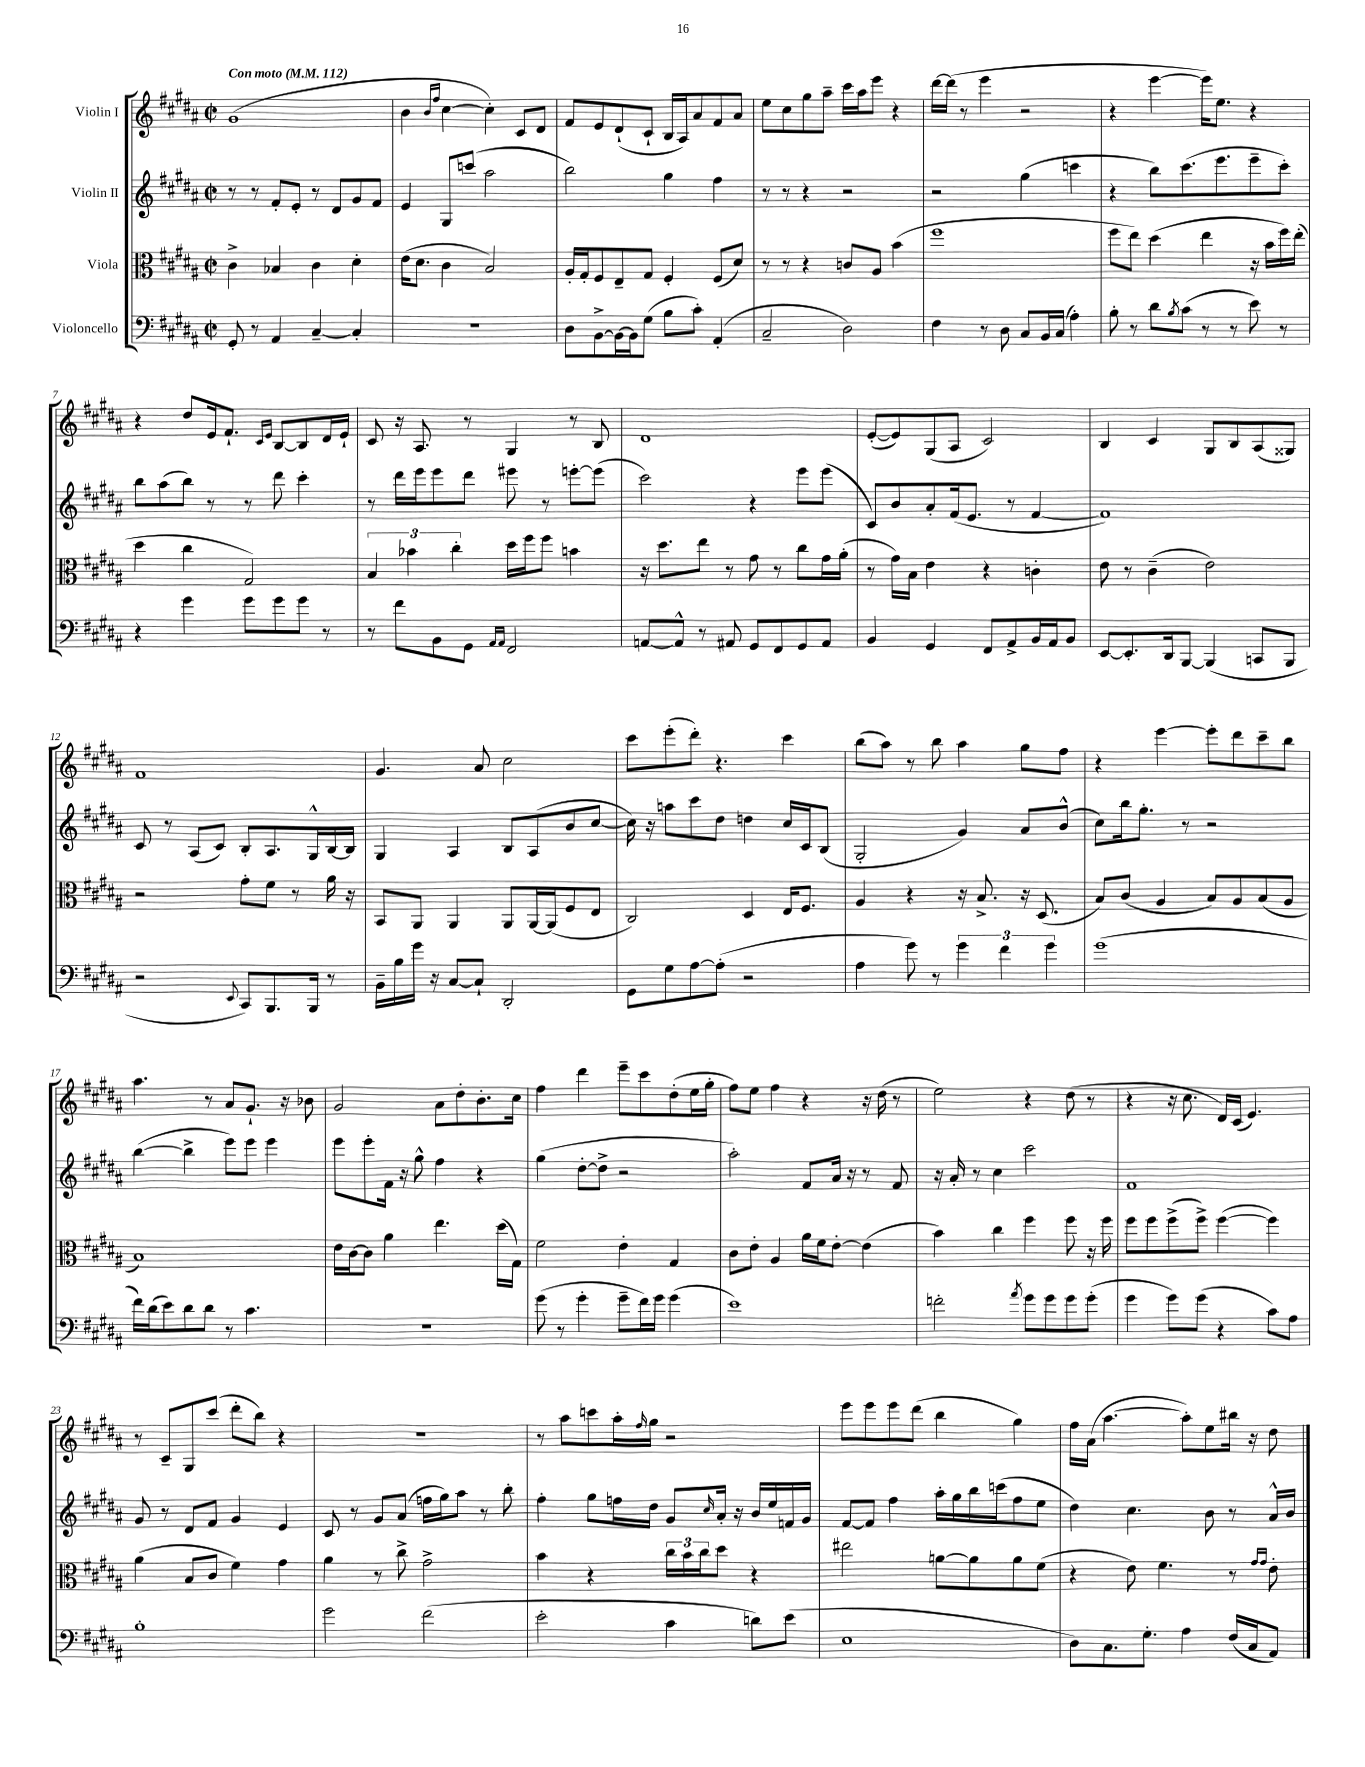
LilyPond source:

<<
\new StaffGroup <<
\new Staff = "s0" \with { instrumentName = "Violin I" } {
    \clef treble \key b \major \defaultTimeSignature \time 2/2 \tempo "Con moto" 4 = 112
    gis'1( |
    b'4 \grace { b'16 fis''16 } cis''4~ cis''4-.) cis'8 dis'8 |
    fis'8 e'8 dis'8-!( cis'8-! b16 ais16) ais'8 fis'8 ais'8 |
    e''8 cis''8 gis''8 ais''8-- cis'''16 ais''16 e'''8 r4 |
    dis'''16~ dis'''16( r8 e'''4 r2 |
    r4 e'''4~ e'''16) e''8. r4 |
    r4 dis''8 e'16 fis'8.-! \grace { cis'16 e'16 } b8~ b8 dis'16 e'16-! |
    cis'8 r16 ais8. r8 gis4 r8 b8 |
    dis'1 |
    e'8~-.( e'8) gis8( ais8 cis'2) |
    b4 cis'4 gis8 b8 ais8( gisis8) |
    fis'1 |
    gis'4. ais'8 cis''2 |
    cis'''8 e'''8-.( dis'''8-.) r4. cis'''4 |
    b''8( ais''8) r8 b''8 ais''4 gis''8 fis''8 |
    r4 e'''4~ e'''8-. dis'''8 cis'''8-- b''8 |
    ais''4. r8 ais'8 gis'8.-! r16 bes'8 |
    gis'2 ais'8 dis''8-. b'8.-. cis''16 |
    fis''4 dis'''4 e'''8-- cis'''8 dis''8-.( e''16 gis''16-. |
    fis''8) e''8 fis''4 r4 r16 dis''16( r8 |
    e''2) r4 dis''8( r8 |
    r4 r16 cis''8. dis'16) cis'16( e'4.) |
    r8 cis'8-- gis8 cis'''8( dis'''8-. b''8) r4 |
    R1 |
    r8 ais''8 c'''8 ais''16-. \grace { fis''16 } gis''16 r2 |
    e'''8 e'''8 e'''8 dis'''8( b''4 gis''4) |
    fis''16 ais'16( ais''4.~ ais''8-.) e''8 bis''16 r16 dis''8 \bar "|." |
}
\new Staff = "s1" \with { instrumentName = "Violin II" } {
    \clef treble \key b \major \defaultTimeSignature \time 2/2
    r8 r8 fis'8-. e'8-. r8 dis'8 gis'8 fis'8 |
    e'4 gis8 c'''8( ais''2 |
    b''2) gis''4 fis''4 |
    r8 r8 r4 r2 |
    r2 gis''4( c'''4 |
    r4 b''8) cis'''8.( e'''8. e'''8-- cis'''8-.) |
    b''8 ais''8( b''8) r8 r8 dis'''8 cis'''4-. |
    r8 dis'''16 e'''16 e'''8 dis'''8 eis'''8 r8 e'''8~-. e'''8( |
    cis'''2) r4 e'''8 e'''8( |
    cis'8) b'8 ais'8-. fis'16( e'8. r8 fis'4~ |
    fis'1) |
    cis'8 r8 ais8( cis'8) b8-. ais8. gis16-^ b16~ b16 |
    gis4 ais4 b8 ais8( b'8 cis''8~ |
    cis''16) r16 a''8 cis'''8 dis''8 d''4 cis''16 cis'16 b8( |
    gis2-. gis'4) ais'8 b'8-^( |
    cis''8) b''16 gis''8.-. r8 r2 |
    b''4~( b''4-> e'''8) e'''8 e'''4 |
    e'''8 e'''8-. fis'16 r16 gis''8-^ fis''4 r4 |
    gis''4( dis''8~-. dis''8-> r2 |
    ais''2-.) fis'8 ais'16 r16 r8 fis'8 |
    r16 ais'16-. r8 cis''4 cis'''2 |
    fis'1 |
    gis'8 r8 dis'8 fis'8 gis'4 e'4 |
    cis'8 r8 gis'8 ais'8( f''16 gis''16) ais''8 r8 b''8-. |
    fis''4-. gis''8 f''16 dis''16 gis'8 \grace { cis''16 } ais'16-. r16 b'16 e''16 f'16 gis'16 |
    fis'8~ fis'8 fis''4 ais''16-. gis''16 b''16 c'''16( fis''8 e''8 |
    dis''4) cis''4. b'8 r8 ais'16-^ b'16 \bar "|." |
}
\new Staff = "s2" \with { instrumentName = "Viola" } {
    \clef alto \key b \major \defaultTimeSignature \time 2/2
    cis'4-> bes4 cis'4 dis'4-. |
    e'16( dis'8. cis'4 b2) |
    ais16-. gis16-. fis8 e8-- gis8 fis4-. fis8( dis'8) |
    r8 r8 r4 c'8 ais8 b'4( |
    fis''1 |
    fis''8 e''8) dis''4( e''4 r16 b'16 fis''16) e''16-.( |
    dis''4 cis''4 gis2) |
    \tuplet 3/2 { b4 bes'4 cis''4-. } dis''16 fis''16 fis''8 b'4 |
    r16 dis''8. e''8 r8 gis'8 r8 cis''8 gis'16 ais'16-.( |
    r8 gis'16) b16 e'4 r4 c'4-. |
    e'8 r8 cis'4--( e'2) |
    r2 gis'8-. fis'8 r8 ais'16 r16 |
    b,8 ais,8 ais,4 ais,8 ais,16~ ais,16( fis8 e8 |
    cis2) dis4 e16 fis8. |
    ais4 r4 r16 b8.-> r16 dis8.( |
    b8) cis'8( ais4 b8) ais8 b8( ais8 |
    b1) |
    e'16 cis'16~ cis'8 ais'4 e''4. dis''16( gis16) |
    fis'2 e'4-. gis4 |
    cis'8 e'8-. ais4 ais'16 fis'16 e'8~-. e'4( |
    b'4) cis''4 fis''4 fis''8 r16 fis''16 |
    fis''8 fis''8 fis''8->( fis''8->) fis''4~( fis''4) |
    ais'4( b8 cis'8 fis'4) gis'4 |
    ais'4 r8 cis''8-> gis'2-> |
    b'4 r4 \tuplet 3/2 { cis''16 b'16 cis''16 } dis''8 r4 |
    eis''2 a'8~ a'8 a'8 fis'8( |
    r4 e'8) fis'4. r8 \grace { gis'16 gis'16 } e'8-. \bar "|." |
}
\new Staff = "s3" \with { instrumentName = "Violoncello" } {
    \clef bass \key b \major \defaultTimeSignature \time 2/2
    gis,8-. r8 ais,4 cis4~-- cis4-. |
    R1 |
    dis8 b,8~-> b,16~ b,16 gis8( b8 cis'8-.) ais,4-.( |
    cis2-- dis2) |
    fis4 r8 dis8 cis8 b,16 cis16( ais4-.) |
    b8-. r8 dis'8 \acciaccatura { b8 } cis'8( r8 r8 e'8) r8 |
    r4 gis'4 gis'8 gis'8 gis'8 r8 |
    r8 fis'8 b,8 gis,8 \grace { ais,16 ais,16 } fis,2 |
    a,8~ a,8-^ r8 ais,8 gis,8 fis,8 gis,8 ais,8 |
    b,4 gis,4 fis,8 ais,8-> b,16 ais,16 b,8 |
    e,8~ e,8.-. dis,16 b,,8~ b,,4( c,8 b,,8 |
    r2 \appoggiatura { e,8 } cis,8) b,,8. b,,16 r8 |
    b,16-- b16 gis'16 r16 cis8~ cis8-! dis,2-. |
    gis,8 gis8 ais8~ ais8-.( r2 |
    ais4 gis'8) r8 \tuplet 3/2 { gis'4 fis'4 gis'4 } |
    gis'1( |
    fis'16) dis'16( e'8) dis'8 dis'8 r8 cis'4. |
    r1 |
    gis'8( r8 gis'4-. gis'8-- fis'16) gis'16 gis'4( |
    e'1) |
    f'2-. \acciaccatura { ais'8 } gis'8 gis'8 gis'8 gis'8-.( |
    gis'4 gis'8) gis'8( r4 cis'8) ais8 |
    b1-. |
    gis'2 fis'2( |
    e'2-. cis'4 d'8) e'8( |
    e1 |
    dis8) cis8. gis8.-. ais4 fis16( cis16 ais,8) \bar "|." |
}
>>
>>
